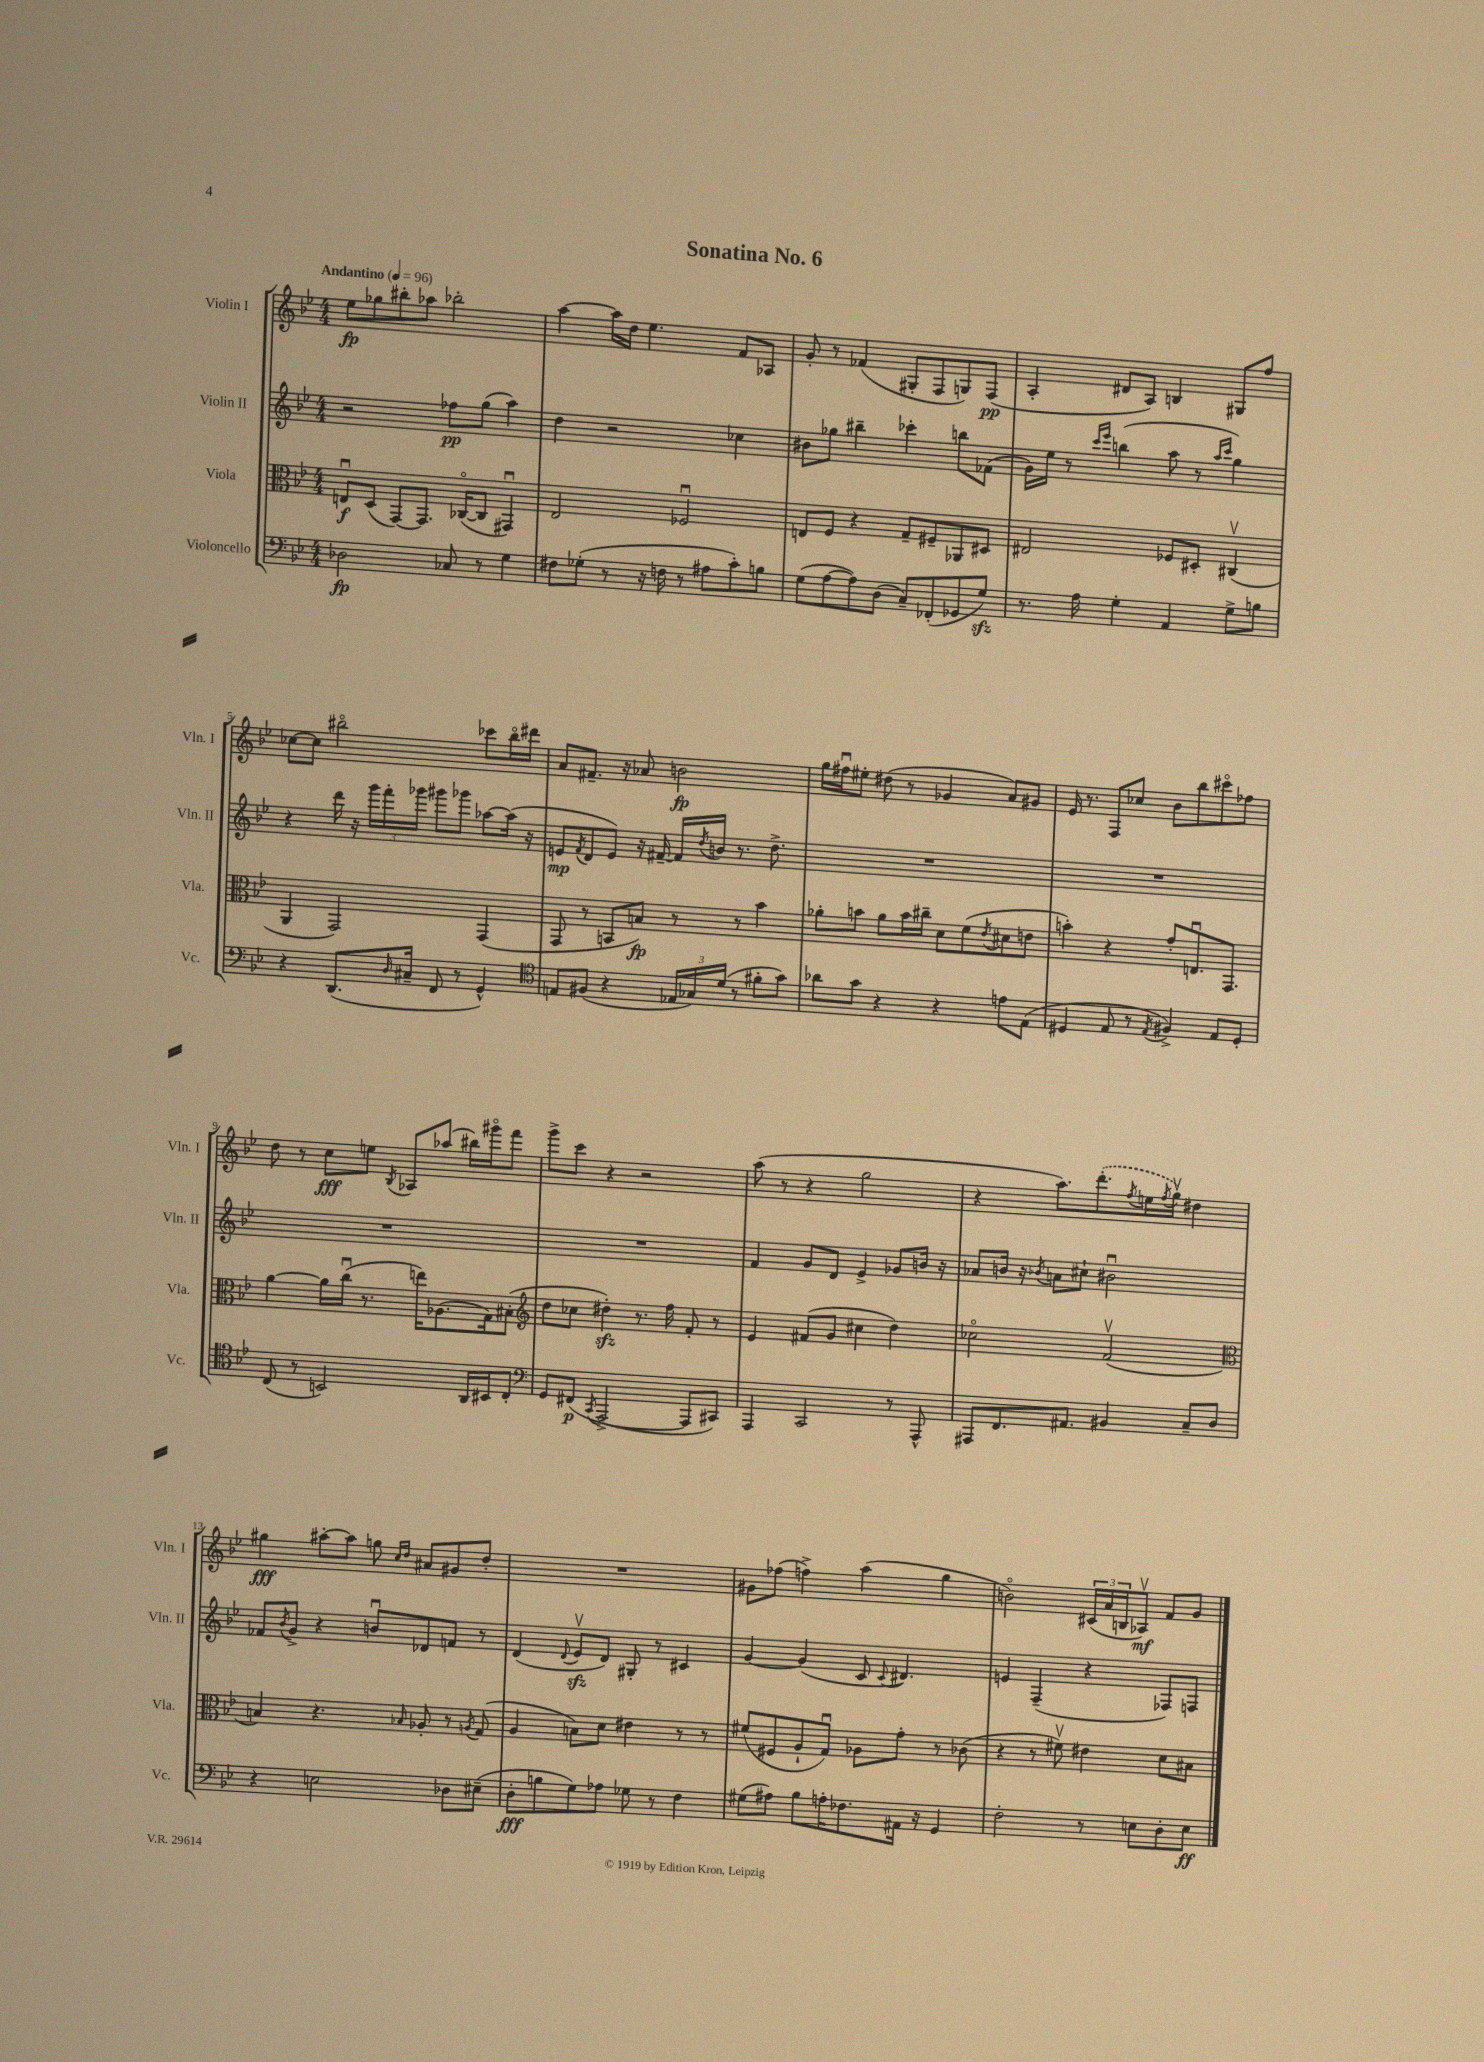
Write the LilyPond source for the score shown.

\header { title = "Sonatina No. 6" }
<<
\new StaffGroup <<
\new Staff = "s0" \with { instrumentName = "Violin I" shortInstrumentName = "Vln. I" } {
    \clef treble \key bes \major \numericTimeSignature \time 4/4 \tempo "Andantino" 4 = 96
    ees''8\fp ges''8 bis''8-. aes''8 bes''2-. |
    a''4~ a''16 d''16 ees''4. f'8 aes8 |
    g'8-. r8 fes'4( gis8-. f8 g8) f8\pp( |
    a4-. dis'8 a8) b4 gis8 f''8 |
    ces''8~ ces''8 bis''2\flageolet ces'''8 bis''16\flageolet dis'''16 |
    a'8 fis'8.-- r16 aes'8 b'2\fp |
    g''16 fis''16\downbow eis''8-. dis''8( r8 ges'4 a'8) gis'8 |
    ees'16 r8. f8 ces''8 bes'8 bes''8 cis'''8\flageolet fes''8 |
    d''8 r8 c''8\fff e''8 \acciaccatura { bes8 } aes8 aes''8( bis''16) gis'''16\flageolet f'''8 |
    g'''8-> c'''8 r4 r2 |
    a''8( r8 r4 g''2 |
    r4 a''8.) \once \slurDashed d'''8.-.( \acciaccatura { f''8 } e''16 \acciaccatura { f''8 } g''16\upbow) dis''4 |
    gis''4\fff ais''8~-. ais''8 g''8 \grace { c''16 d''16 } ais'8 gis'8 d''8-. |
    R1 |
    gis'8 fes''8( f''4->) a''4( g''4 |
    b'2\flageolet) \tuplet 3/2 { cis'16( a'16 b16 } aes8\upbow\mf) f'8 g'8 \bar "|." |
}
\new Staff = "s1" \with { instrumentName = "Violin II" shortInstrumentName = "Vln. II" } {
    \clef treble \key bes \major \numericTimeSignature \time 4/4
    r2 fes''8\pp g''8( a''4) |
    d''4 r2 ces''4 |
    bis'8 ges''8 bis''4-- ces'''4-. b''8 fes'8( |
    g'16) ees''16 r8 \grace { c'''16 ees'''16 } b''4( a''8 r8 \grace { a''16 c'''16 } g''4) |
    r4 d'''16 r16 \tuplet 3/2 { g'''16 f'''16-. ges'''16 } gis'''8 ges'''8 aes''8~ aes''16( r16 |
    e'8\mp \acciaccatura { f'8 } d'8 e'8) r16 fis'16~-- fis'16 \acciaccatura { d''8 } b'16 r8. d''8.-> |
    R1 |
    R1 |
    R1 |
    R1 |
    f'4 g'8 d'8 ees'4-> ges'8 b'16 r16 |
    aes'8 b'16 r16 \acciaccatura { bes'8 } a'8 cis''8-! bis'2\downbow |
    fes'8 \acciaccatura { bes'8 } g'8-> r4 b'8\downbow des'8 f'8 r8 |
    d'4( \appoggiatura { d'8 } ees'8\upbow\sfz d'8) gis8-. r8 cis'4 |
    g'4~ g'4( c'8 \appoggiatura { c'8 } dis'4.) |
    e'4 f4--( r4 fes8) f8 \bar "|." |
}
\new Staff = "s2" \with { instrumentName = "Viola" shortInstrumentName = "Vla." } {
    \clef alto \key bes \major \numericTimeSignature \time 4/4
    e8\downbow\f d8( g,8~) g,8. ces16~\flageolet( ces8 gis,4\downbow) |
    ees2 fes2\downbow |
    e8 f8 r4 g8-- fis8-- aes,8 dis8 |
    eis2 fes8 dis8-. cis4\upbow( |
    a,4 g,2) g,4( |
    g,8 r8 b,8 b8\fp) r8 r8 bes'4 |
    aes'8-. b'8 aes'8 b'16 cis''16-- d'8 f'8( \acciaccatura { ees'8 } dis'8 e'8 |
    b'4-.) r4 g'8-. e8.\downbow g,8. |
    a'4~ a'16 c''16\downbow( r8. e''16) aes8.( g16) bis8-.( |
    \clef treble d''8 ces''8 dis''4-.\sfz) r8. f''16 f'8-. r8 |
    ees'4 fis'8( g'8 cis''4 d''4) |
    ces''2\flageolet f'2\upbow( |
    \clef alto b4) r4. \grace { bes16 } aes8-. r8 \acciaccatura { a8 } g8( |
    a4 b8) d'8 eis'4 r8 r8 |
    fis'8( fis8 a8-! g8\downbow) aes8 g'8-. r8 ces'8( |
    r4 r8 fis'8\upbow) eis'4 d'8 bis8 \bar "|." |
}
\new Staff = "s3" \with { instrumentName = "Violoncello" shortInstrumentName = "Vc." } {
    \clef bass \key bes \major \numericTimeSignature \time 4/4
    des2\fp ces8 r8 g4 |
    fis8 ges8-.( r8 r16 f16 r8 ais8 c'8-.) b8 |
    g8( a8~ a8) d8( c8--) fes,8-.( ges,8 g8\sfz) |
    r8. a16 g4-. a,4 g8-> b8 |
    r4 d,8.( \grace { d16 } cis16-- f,8 r8 g,4-^) |
    \clef tenor e8 fis8( r4 \tuplet 3/2 { ees16 ges16) d'16( } r8 fis'8-. g'8) |
    aes'8 g'8 r4 r4 e'8 ees8( |
    dis4 ees8 r8 \acciaccatura { ees8 } fis4->) ees8 dis8-. |
    c8( r8 b,2) a,16 bis,16 c8-. |
    \clef bass g,8 fis,8\p( \acciaccatura { c,8 } a,,2~-> a,,8 cis,8) |
    a,,4 c,2 r8 a,,8-^ |
    ais,,8 f,8. ais,8. bis,4 c8-- d8 |
    r4 e2 des8 eis8--( |
    d8-.\fff b8 g8) aes8 ges8 r8 f4 |
    gis8( ais8) bes8 a16-. fes8. ais,16 r16 g,4 |
    f2-. r8 e8 d8-. e8\ff \bar "|." |
}
>>
>>
